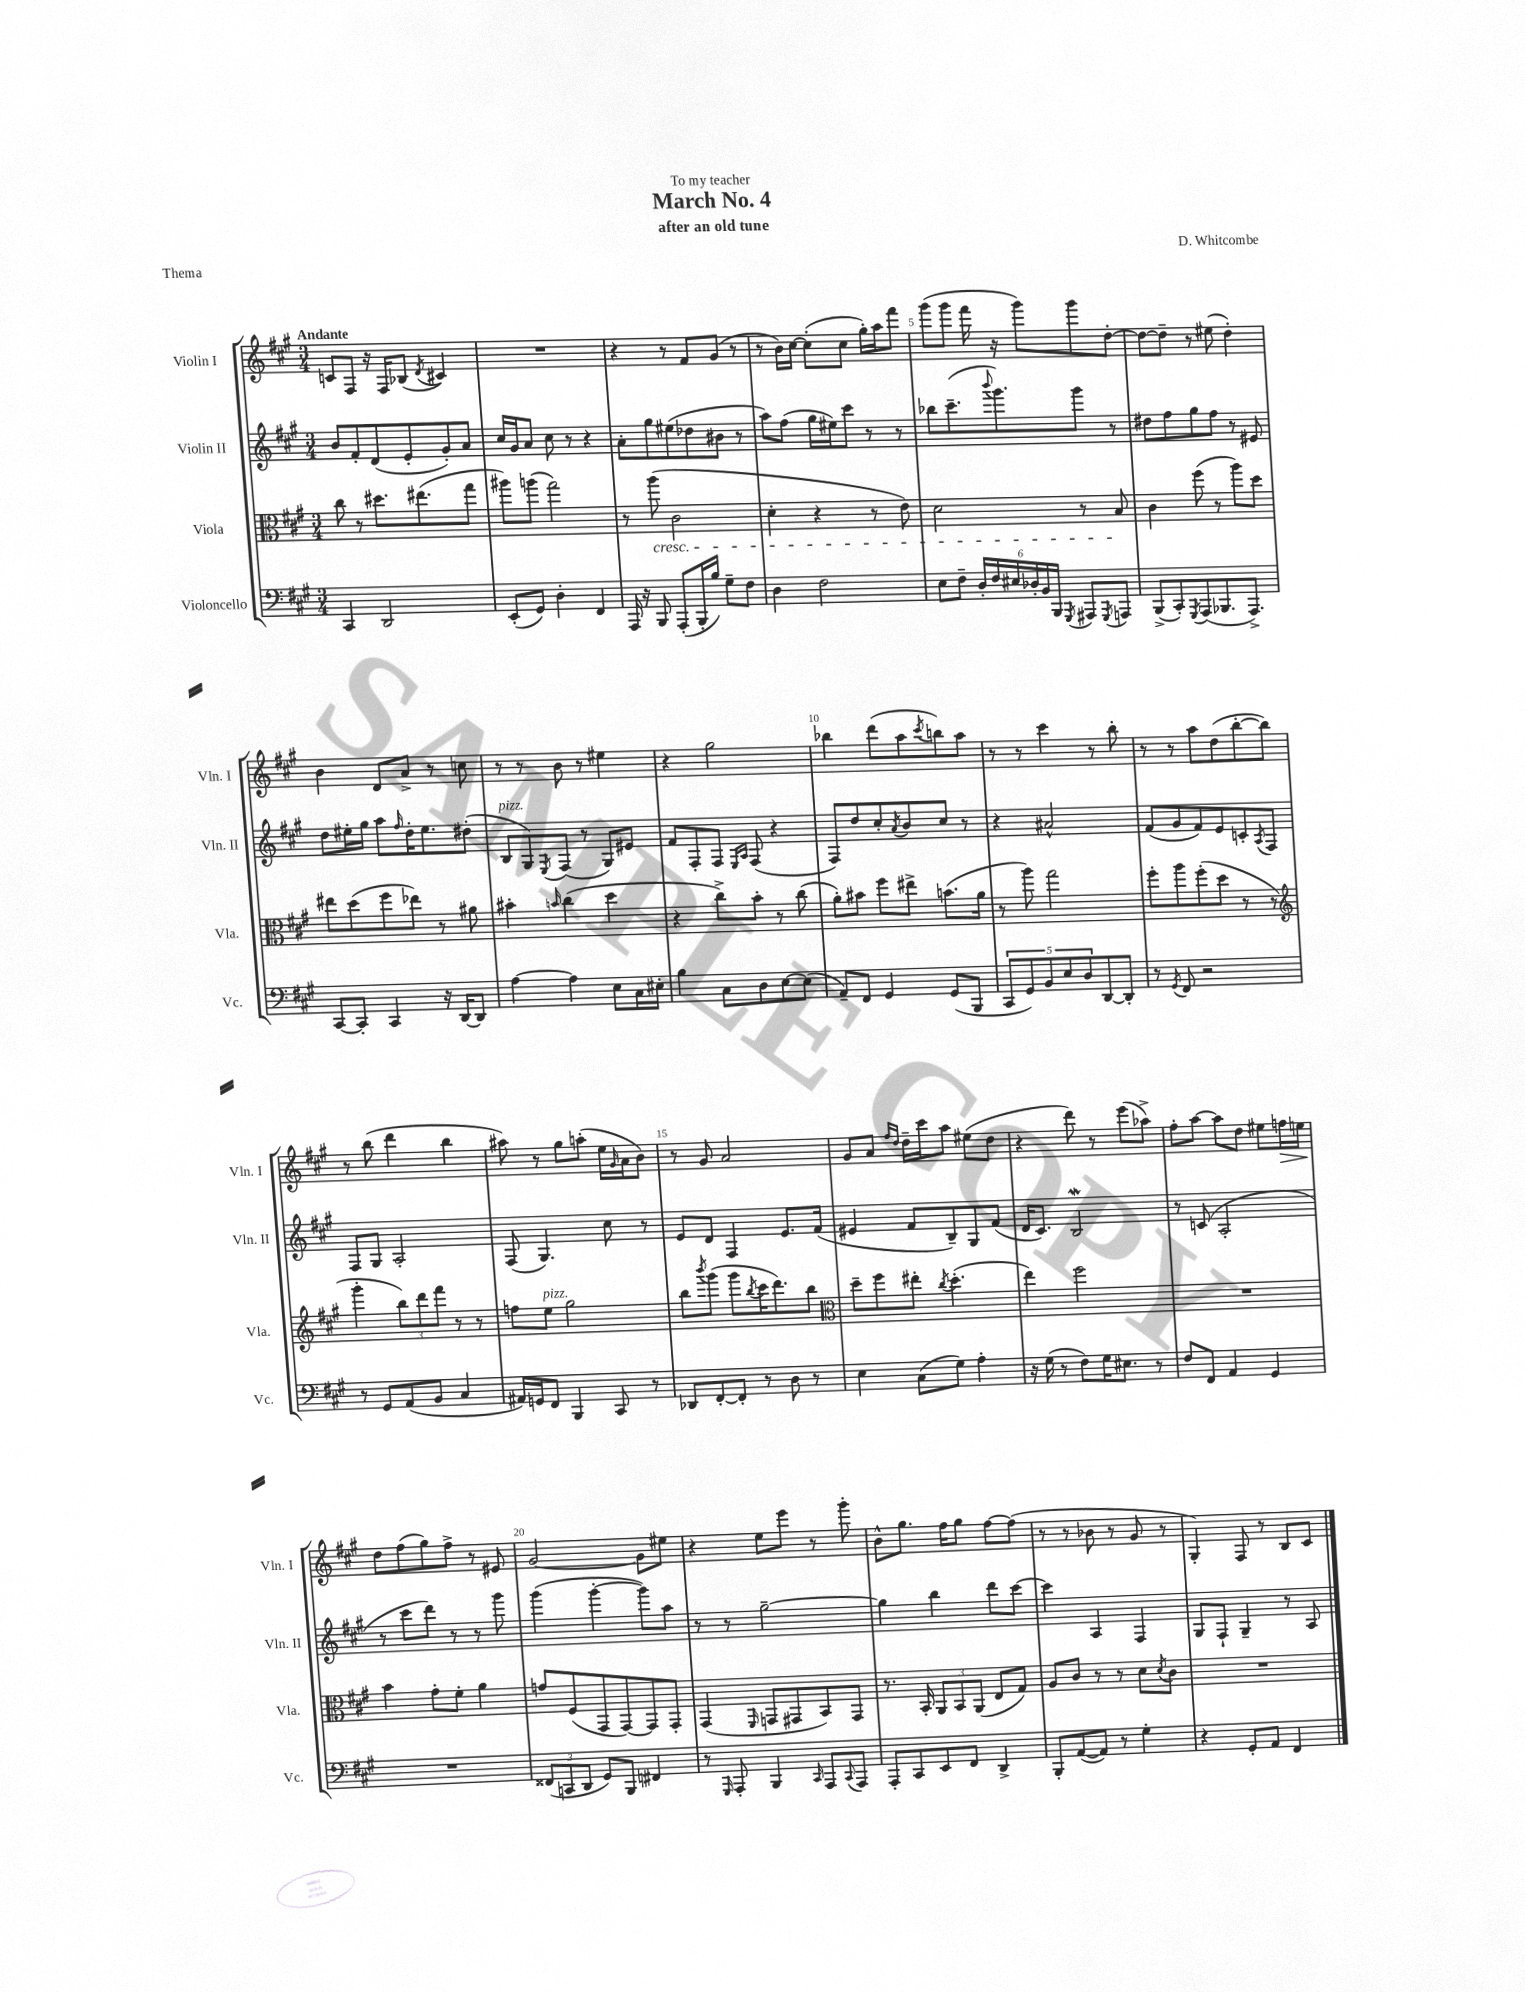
\header { title = "March No. 4" composer = "D. Whitcombe" subtitle = "after an old tune" dedication = "To my teacher" piece = "Thema" }
<<
\new StaffGroup <<
\new Staff = "s0" \with { instrumentName = "Violin I" shortInstrumentName = "Vln. I" } {
    \clef treble \key a \major \numericTimeSignature \time 3/4 \tempo "Andante"
    c'8 fis8 r16 fis16 bes8( \acciaccatura { d'8 } cis'4) |
    R2. |
    r4 r8 fis'8 gis'8( r8 |
    r8 b'16) cis''16~ cis''8-.( cis''8 gis''16-.) a''16 fis'''8 |
    gis'''8( gis'''8 fis'''16 r16 gis'''8) gis'''8 d''8~-. |
    d''8~ d''8-- r8 eis''8( d''4-.) |
    b'4 d'8 a'8-> r8 c''8 |
    r8 r8 b'8 r8 eis''4 |
    r4 gis''2 |
    bes''4 d'''8( a''8 \acciaccatura { cis'''8 } b''8) a''8 |
    r8 r8 cis'''4 r8 b''8-. |
    r8 r8 a''8 d''8( b''8~-. b''8) |
    r8 b''8( d'''4 b''4 |
    ais''8) r8 gis''8 a''8-.( e''16 \grace { gis'16 } a'16 b'8) |
    r8 gis'8 a'2 |
    gis'8 a'8 \grace { fis''16 d''16 } d''16-- cis'''16 a''8 eis''8( d''8 |
    r4 d'''8) r8 e'''8( aes''8->) |
    fis''8-. a''8~ a''8 d''8 eis''8 f''16\> e''16 |
    d''8\! fis''8( gis''8) fis''8-> r8 eis'8 |
    gis'2~ gis'8 eis''8 |
    r4 e''8 e'''8 r8 gis'''8-. |
    b'8-^ gis''8. fis''16 gis''8 fis''8~ fis''8( |
    r8 r8 bes'8 r8 gis'8 r8 |
    gis4-.) fis8 r8 b8 cis'8 \bar "|." |
}
\new Staff = "s1" \with { instrumentName = "Violin II" shortInstrumentName = "Vln. II" } {
    \clef treble \key a \major \numericTimeSignature \time 3/4
    b'8 fis'8-. d'8( e'8-. gis'8-.) a'8 |
    cis''16 gis'16 a'8 cis''8 r8 r4 |
    a'8-. gis''8 eis''8( des''8 bis'8 r8 |
    a''8) fis''8( gis''16 eis''16) cis'''8 r8 r8 |
    bes''8 cis'''8.--( \appoggiatura { b'''8 } gis'''8.) gis'''8 r8 |
    dis''8 fis''8 gis''8 fis''8 r8 eis'8 |
    d''8 eis''16-. gis''16 a''8 \grace { fis''16 } d''16-. eis''8. dis''8-.( |
    b8^\markup { \italic "pizz." } gis8) \acciaccatura { e8 } fis8( r8 gis8) eis'8 |
    fis'8 fis8-. fis8 \grace { e16 a16 } fis8( r4 |
    fis8) d''8 cis''8-. \acciaccatura { a'8 } b'8 cis''8 r8 |
    r4 ais'2-^ |
    fis'8( gis'8 fis'8) e'8 c'8-. \acciaccatura { a8 } fis8 |
    fis8 gis8 a2-. |
    fis8( gis4.) cis''8 r8 |
    e'8 d'8 fis4 e'8. fis'16( |
    eis'4 fis'8 b8--) gis8 fis'8( |
    d'16 cis'8.) b2\mordent |
    r8 c'8( a2-. |
    r8 cis'''8 d'''8) r8 r8 gis'''8 |
    gis'''4( gis'''4~-. gis'''8) a''8 |
    r8 r8 gis''2~-- |
    gis''4 b''4 d'''8 cis'''8~ |
    cis'''4 a4 fis4 |
    gis8 fis8-! gis4-- r8 a8 \bar "|." |
}
\new Staff = "s2" \with { instrumentName = "Viola" shortInstrumentName = "Vla." } {
    \clef alto \key a \major \numericTimeSignature \time 3/4
    cis''8 r8 dis''8. eis''8.( gis''8 |
    ais''8) a''8( gis''2) |
    r8 a''8\cresc( cis'2 |
    d'4-. r4 r8 e'8) |
    d'2 r8 b8\! |
    cis'4 fis''8( r8 a''8) d''8 |
    eis''8 d''8( fis''8 ees''8) r8 ais'8 |
    bis'4-. \grace { b'16 } cis''4( d''4 |
    r4 cis''8->) b'8-. r8 cis''8( |
    a'8-.) bis'8 fis''8 eis''8-> b'8.( a'16 |
    r8 a''8) gis''2 |
    fis''8-. a''8 fis''8-.( d''8 r8 r8 |
    \clef treble gis'''4-. \tuplet 3/2 { b''8) d'''8 fis'''8 } r8 r8 |
    f''8 e''8^\markup { \italic "pizz." } gis''2 |
    b''8 \acciaccatura { b'''8 } gis'''8( gis'''8 \acciaccatura { b''8 } cis'''16 d'''8.) b''8 |
    \clef alto d''8-- fis''8 eis''8-. \acciaccatura { cis''8 } d''4.-.( |
    e''4) fis''2 |
    R2. |
    b'4 gis'8-. fis'8-. a'4 |
    g'8 fis8( gis,8 gis,8~) gis,8 gis,8-. |
    gis,4( \grace { fis,16 } g,8 gis,8 b,8) gis,8 |
    r8. b,16-. \tuplet 3/2 { a,8 b,8 a,8( } e8 gis8) |
    a8 cis'8 r8 r8 d'8 \acciaccatura { d'8 } cis'8 |
    R2. \bar "|." |
}
\new Staff = "s3" \with { instrumentName = "Violoncello" shortInstrumentName = "Vc." } {
    \clef bass \key a \major \numericTimeSignature \time 3/4
    cis,4 d,2 |
    e,8-.( gis,8) d4-. fis,4 |
    a,,16 r16 b,,8 a,,8-.( b,,16-. b16) gis8-- fis8 |
    d4 fis2 |
    e8 fis8-- \tuplet 6/4 { d16-. fis16 eis16 des16-. b,16 b,,16 } \acciaccatura { gis,,8 } ais,,8 \acciaccatura { gis,,8 } a,,8 |
    b,,8->( cis,8-.) \acciaccatura { gis,,8 } a,,8( bes,,8. a,,8.->) |
    cis,8~ cis,8-. cis,4 r16 d,16~ d,8 |
    a4~ a4 e8 cis16 eis16-. |
    b4 cis8 d8 e8~ e8( |
    a,8--) fis,8 gis,4 gis,8( b,,8 |
    \tuplet 5/4 { cis,8 gis,8) b,8 e8 d8 } d,8~ d,8-. |
    r8 \acciaccatura { gis,8 } fis,8 r2 |
    r8 gis,8 a,8( b,8 cis4 |
    ais,16) g,16 fis,8 b,,4 cis,8 r8 |
    des,8 fis,8~-. fis,8-. r8 d8 r8 |
    e4 cis8( gis8) a4-. |
    r16 gis16( r8 fis8) gis16 eis8. r8 |
    fis8 fis,8 a,4 gis,4 |
    R2. |
    \tuplet 3/2 { fisis,8( c,8 d,8 } gis,8) b,,8 fis,4 |
    r8 \grace { gis,,16 } a,,8-. b,,4 \grace { cis,16 } a,,8 \appoggiatura { cis,8 } a,,8 |
    a,,8-. cis,8 e,8 fis,8 d,4-> |
    b,,8-. a,8~( a,8) r8 gis4-. |
    r4 gis,8-. a,8 fis,4 \bar "|." |
}
>>
>>
\layout { \context { \Score \override BarNumber.break-visibility = ##(#f #t #t) barNumberVisibility = #(every-nth-bar-number-visible 5) } }
